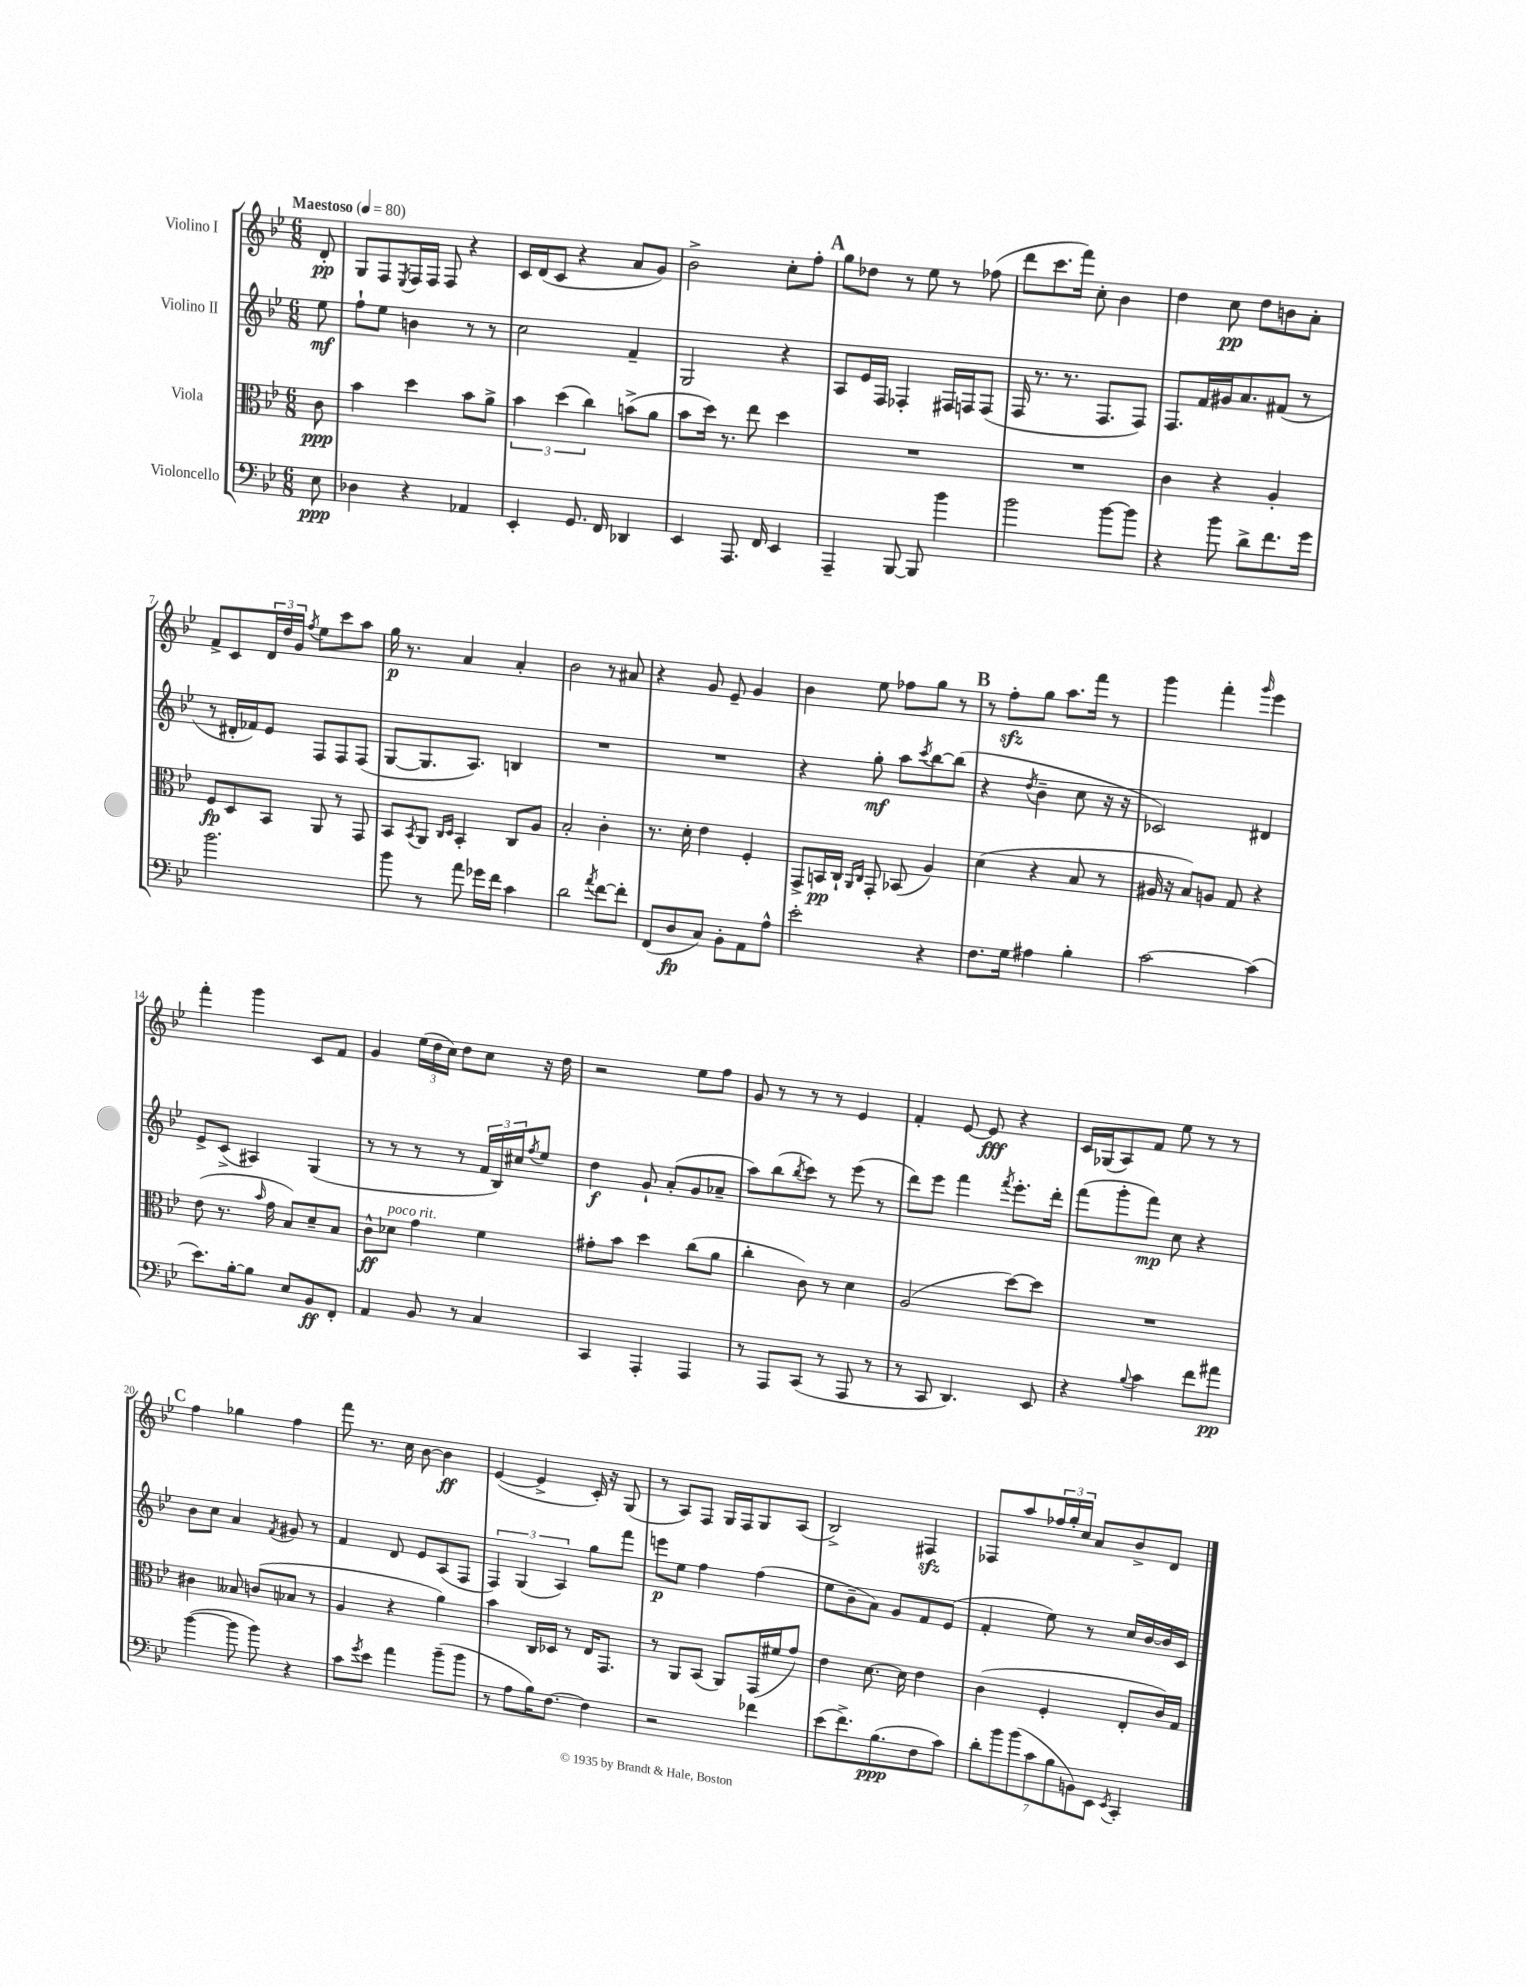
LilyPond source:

<<
\new StaffGroup <<
\new Staff = "s0" \with { instrumentName = "Violino I" } {
    \clef treble \key bes \major \numericTimeSignature \time 6/8 \partial 8 \tempo "Maestoso" 4 = 80
    d'8-.\pp |
    g8 f8 \acciaccatura { ees8 } f16 f16 f8 r4 |
    c'16 d'16( c'8 r4 a'8 g'8) |
    bes'2-> c''8-. f''8-. |
    \mark \markup { \bold "A" } g''8 des''8 r8 ees''8 r8 fes''8( |
    d'''8 c'''8. f'''16) c''8-. bes'4 |
    d''4 c''8\pp d''8 b'8 a'8-. |
    f'8-> c'8 \tuplet 3/2 { d'16 d''16 g'16 } \acciaccatura { f''8 } ees''8 c'''8 a''8 |
    g''16\p r8. a'4 a'4-. |
    bes'2 r8 ais'8 |
    r4 g'8 ees'8-- g'4 |
    bes'4 ees''8 fes''8 g''8 r8 |
    \mark \markup { \bold "B" } r8 f''8-.\sfz g''8 a''8. f'''16 r8 |
    g'''4 f'''4-. \grace { g'''16 } ees'''4 |
    f'''4-. g'''4 c'8 f'8 |
    g'4 \tuplet 3/2 { ees''16( d''16 c''16) } d''8 c''8 r16 d''16 |
    r2 ees''8 f''8 |
    g'8 r8 r8 r8 ees'4 |
    f'4-. ees'8~ ees'8\fff r4 |
    c'16 ges16( a8) f'8 ees''8 r8 r8 |
    \mark \markup { \bold "C" } f''4 ges''4 f''4 |
    f'''8 r8. c''16 bes'8~ bes'4\ff |
    ees'4~( ees'4-> c'16-.) r16 g8( |
    r8 a8) f8 g16 f16 g8 a8( |
    bes2->) fis4\sfz |
    fes8 a''8 \tuplet 3/2 { fes''16 g''16-. c''16 } a'8 bes'8-> d'8 \bar "|." |
}
\new Staff = "s1" \with { instrumentName = "Violino II" } {
    \clef treble \key bes \major \numericTimeSignature \time 6/8 \partial 8
    ees''8\mf |
    f''8-! ees''8 b'4 r8 r8 |
    c''2 f'4-- |
    g2 r4 |
    \mark \markup { \bold "A" } a8 ees'16 f16 fes4-. fis16 f16 f8( |
    f16 r8. r8. f8. f8) |
    f8. f'16 gis'16 a'8. fis'8( r8 |
    r8 dis'16-. fes'16) ees'8 f8 f8 f8( |
    g8~ g8. a8.) b4 |
    R2. |
    R2. |
    r4 g''8-.\mf a''8 \acciaccatura { c'''8 } bes''8~ bes''8( |
    \mark \markup { \bold "B" } r4 \acciaccatura { d''8 } bes'4-- c''8 r16 r16 |
    ces'2) dis'4 |
    ees'8-> c'8->( ais4) g4( |
    r8 r8 r8 r8 \tuplet 3/2 { f'16 bes16) cis''16 } \acciaccatura { f''8 } ees''8 |
    d''4\f g'8-! a'8-.( g'8 aes'8-- |
    a''8) bes''8( \acciaccatura { bes''8 } c'''8) r8 ees'''8( r8 |
    d'''8) ees'''8 f'''4 \acciaccatura { f'''8 } ees'''8.-. d'''16-. |
    f'''8( g'''8-. f'''8\mp) c''8 r4 |
    \mark \markup { \bold "C" } bes'8 c''8 a'4 \acciaccatura { f'8 } gis'8 r8 |
    f'4 d'8 ees'8 a8( f8 |
    \tuplet 3/2 { f4) g4( a4) } g''8 f'''8 |
    e'''8\p ees''8 f''4 f''4( |
    ees''8 bes'8-- a'8) g'8 f'8 ees'8( |
    f'4-. ees''8) r8 c''16 bes'16~ bes'16 c'16 \bar "|." |
}
\new Staff = "s2" \with { instrumentName = "Viola" } {
    \clef alto \key bes \major \numericTimeSignature \time 6/8 \partial 8
    c'8\ppp |
    bes'4 d''4 bes'8 a'8-> |
    \tuplet 3/2 { bes'4 d''4( c''4) } b'8->( a'8 |
    bes'8 d''16) r8. ees''8 d''4 |
    \mark \markup { \bold "A" } R2. |
    R2. |
    c'4 r4 a4-. |
    f8\fp d8 bes,8 a,8 r8 g,8 |
    bes,8 \acciaccatura { bes,8 } a,8 \grace { c16 d16 } bes,4-. c8 a8 |
    bes2-. c'4-. |
    r8. d'16-. ees'4 f4-. |
    g,8-> b,16\pp c16-! \grace { a,16 c16 } g,8-. bes,8( a4) |
    \mark \markup { \bold "B" } d'4( r4 bes8 r8 |
    ais16 r16 bes8) a8 g8 r4 |
    ees'8( r8. \grace { bes'16 } g'16 bes8) d'8-- bes8 |
    c'8-^\ff des'8^\markup { \italic "poco rit." } g'4 f'4 |
    gis'8-. bes'8 d''4 c''8( a'8 |
    c''4-. c'8) r8 d'4 |
    a2( d''8~) d''8 |
    R2. |
    \mark \markup { \bold "C" } cis'4 beses8 c'8( bes8 r8 |
    a4 r4 a'4) |
    bes'4 c16 des16 r8 ees16 g,8. |
    r8 a,8 bes,8( a,8) g,16( fis'16 g'8) |
    ees'4 d'8.~ d'16 ees'4 |
    c'4( f4-. ees8-. c'16) g16 \bar "|." |
}
\new Staff = "s3" \with { instrumentName = "Violoncello" } {
    \clef bass \key bes \major \numericTimeSignature \time 6/8 \partial 8
    ees8\ppp |
    des4 r4 aes,4 |
    ees,4-. g,8. f,16 des,4 |
    ees,4 a,,8. f,16 ees,4 |
    \mark \markup { \bold "A" } a,,4-- bes,,8~ bes,,8 bes'4 |
    bes'2 bes'8~ bes'8 |
    r4 bes'8 d'8-> f'8. g'16 |
    bes'2. |
    bes'8 r8 a'8 ges'16 f'16 c'4 |
    d'2 \acciaccatura { a'8 } f'8~ f'8-. |
    f,8( d8\fp c8) bes,8-. a,8 a8-^ |
    ees'2-. r4 |
    \mark \markup { \bold "B" } f8. g16 ais4 bes4-. |
    c'2~ c'4( |
    ees'8.) bes16~-. bes8 ees8 bes,8\ff f,8-. |
    a,4 bes,8 r8 c4 |
    c,4 a,,4-. a,,4 |
    r8 a,,8 c,8( r8 a,,8 r8 |
    r8 c,8 d,4.) ees,8 |
    r4 \appoggiatura { bes8 } c'4 f'8 ais'8\pp |
    \mark \markup { \bold "C" } bes'4~( bes'8 bes'8) r4 |
    c'8 \acciaccatura { g'8 } ees'8 a'4 bes'8--( bes'8 |
    r8 a8 bes16) f8.~ f4 |
    r2 fes'4 |
    ees'8( f'8.->) bes8.\ppp( f8 c'8) |
    \tuplet 7/4 { d'8-. bes'8 bes'8( c'8 bes8 b,8) ees,8 } \acciaccatura { ees,8 } c,4-. \bar "|." |
}
>>
>>
